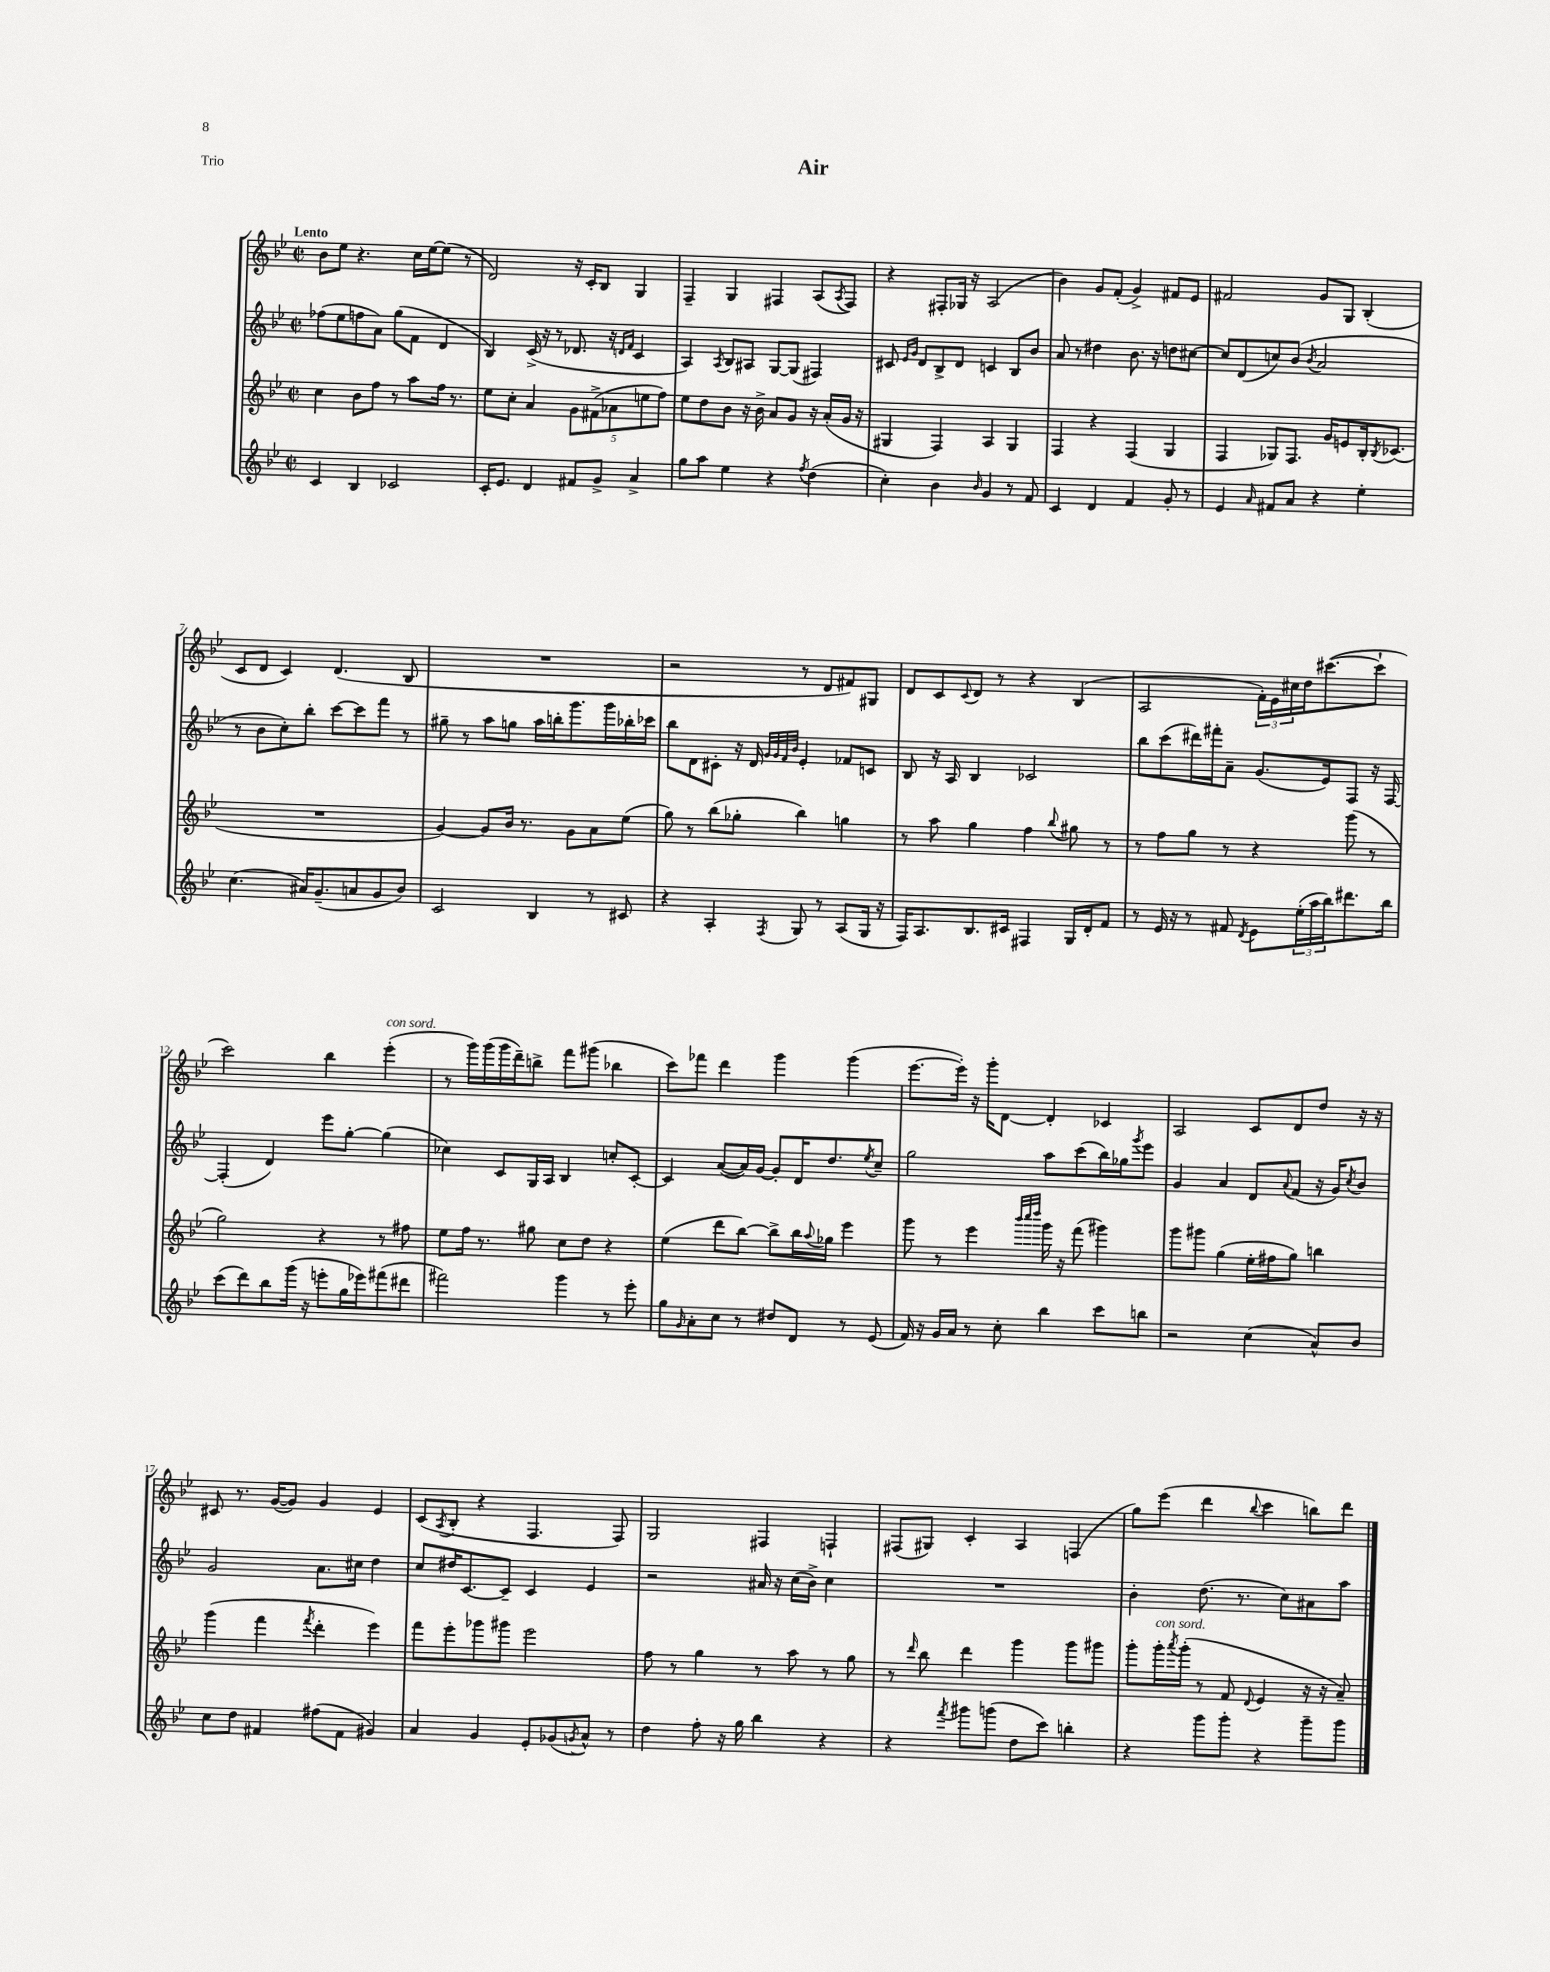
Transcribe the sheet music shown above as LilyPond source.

\header { title = "Air" piece = "Trio" }
<<
\new StaffGroup <<
\new Staff = "s0" {
    \clef treble \key bes \major \defaultTimeSignature \time 2/2 \tempo "Lento"
    bes'8 ees''8 r4. c''16 ees''16~ ees''8( r8 |
    d'2) r16 c'16-. bes8 g4 |
    f4-- g4 fis4 a8( \acciaccatura { a8 } fis8) |
    r4 fis8-. ges16 r16 a2( |
    bes'4) g'8 f'8-.( g'4->) fis'8 ees'8 |
    fis'2 g'8 g8 bes4-.( |
    c'8 d'8 c'4) d'4.( bes8 |
    R1 |
    r2 r8 d'8 fis'8) gis8 |
    d'8 c'8 \appoggiatura { c'8 } d'8 r8 r4 bes4( |
    a2 \tuplet 3/2 { f'16-.) ees'16 cis''16 } d''16 cis'''8.~( cis'''8-! |
    c'''2) bes''4 ees'''4-.^\markup { \italic "con sord." }( |
    r8 g'''16) g'''16( g'''16 d'''16--) b''8-> f'''8 gis'''8( bes''4 |
    c'''8) fes'''8 d'''4 g'''4 g'''4( |
    ees'''8.~ ees'''16-.) r16 g'''16-. d'8~ d'4-. ces'4 |
    a2 c'8 d'8 d''8 r16 r16 |
    cis'8 r8. g'16~( g'8) g'4 ees'4 |
    c'8( \acciaccatura { a8 } bes8-. r4 f4. f8) |
    g2 fis4 f4-! |
    fis8( gis8) c'4-. a4 f4( |
    g''8) ees'''8( d'''4 \appoggiatura { bes''8 } c'''4 b''8) d'''8 \bar "|." |
}
\new Staff = "s1" {
    \clef treble \key bes \major \defaultTimeSignature \time 2/2
    fes''8( ees''8 f''8 a'8) g''8( f'8 d'4 |
    bes4) c'16->( r16 r8 des'8. r16 \grace { d'16 f'16 } c'4 |
    a4) \acciaccatura { a8 } bes8 ais8 g8~ g8( fis4) |
    cis'8 \grace { ees'16 g'16 } d'8 bes8-> d'8 c'4 bes8 bes'8 |
    a'8 r8 dis''4 bes'8. r16 d''8 cis''8~ |
    cis''8 d'8( c''8) bes'8( \acciaccatura { bes'8 } a'2 |
    r8 bes'8 c''8-.) bes''8-. c'''8~ c'''8 f'''8 r8 |
    gis''8-- r8 a''8 g''8 a''16 b''16-. g'''8. g'''16 bes''16-. ces'''16 |
    bes''8 d'8 cis'8-. r16 d'16 \grace { g'32 g'32 f'32 bes'32 } ees'4-. fes'8 c'8 |
    bes8 r16 a16 bes4 ces'2 |
    bes''8 c'''8( dis'''16) fis'''16-. a'8-- g'8.( ees'16) f8 r16 f16~ |
    f4-.( d'4) ees'''8 g''8~-. g''4( |
    ces''4) c'8 g16 a16 bes4 c''8-. c'8~-. |
    c'4 a'8~( a'16) g'16~ g'8-. d'16 d''8. \acciaccatura { ees''8 } c''8-- |
    g''2 a''8 c'''8( bes''16) ges''16 \acciaccatura { g'''8 } ees'''8 |
    g'4 a'4 d'8 \appoggiatura { a'8 } f'8( r16 g'16) \acciaccatura { c''8 } bes'8 |
    g'2 a'8. cis''16 d''4 |
    c''8 dis''16 c'8.~ c'8-- c'4 ees'4 |
    r2 ais'16 r16 c''16( bes'16->) c''4 |
    R1 |
    bes'4-. d''8.( r8. c''8) ais'8 a''8 \bar "|." |
}
\new Staff = "s2" {
    \clef treble \key bes \major \defaultTimeSignature \time 2/2
    c''4 bes'8 f''8 r8 a''8 f''16 r8. |
    ees''8 c''8-. a'4 \tuplet 5/4 { g'8 fis'8->( aes'8 e''8 f''8) } |
    ees''8 d''8 bes'8 r16 bes'16-> a'8 g'8 r16 a'16-.( g'16 r16 |
    gis4 f4) a4 gis4 |
    f4 r4 f4( g4 |
    f4 ges8) f8. g'16 e'8 bes16-. \acciaccatura { bes8 } ces'8.( |
    R1 |
    g'4~) g'8 bes'16 r8. g'8 a'8 ees''8( |
    g''8) r8 bes''8( ges''8-. bes''4) g''4 |
    r8 a''8 g''4 f''4 \appoggiatura { bes''8 } gis''8 r8 |
    r8 f''8 g''8 r8 r4 g'''8( r8 |
    g''2) r4 r8 fis''8 |
    ees''8 f''16 r8. gis''8 c''8 d''8 r4 |
    ees''4( d'''8 bes''8~) bes''8-> bes''16 \appoggiatura { a''8 } ges''16 ees'''4 |
    g'''8 r8 ees'''4 \grace { bes'''32 c''''32 d''''32 } g'''16 r16 f'''8( gis'''4) |
    g'''8 gis'''8 g''4( ees''16-. fis''16 g''8) b''4 |
    g'''4( f'''4 \acciaccatura { f'''8 } d'''4-. ees'''4) |
    f'''8 ees'''8-. ges'''8 gis'''8 ees'''2 |
    f''8 r8 g''4 r8 a''8 r8 g''8 |
    r8 \grace { d'''16 } bes''8 d'''4 g'''4 g'''8 gis'''8 |
    g'''8-. g'''16-.^\markup { \italic "con sord." } \acciaccatura { a'''8 } g'''16-.( r8 f'8 \appoggiatura { d'8 } ees'4 r16 r16 a'8--) \bar "|." |
}
\new Staff = "s3" {
    \clef treble \key bes \major \defaultTimeSignature \time 2/2
    c'4 bes4 ces'2 |
    c'16-. ees'8. d'4 fis'8 g'8-> a'4-> |
    g''8 a''8 ees''4 r4 \acciaccatura { f''8 } d''4( |
    c''4-.) bes'4 \grace { bes'16 } g'4 r8 f'8 |
    c'4 d'4 f'4 g'8-. r8 |
    ees'4 \grace { a'16 } fis'8 a'8 r4 ees''4-. |
    c''4.( ais'16) g'8.--( a'8 g'8 bes'8) |
    c'2 bes4 r8 cis'8 |
    r4 a4-. \acciaccatura { f8 } g8 r8 a8( g16 r16 |
    f16) a8. bes8. cis'16 fis4 g16 d'16-. f'8 |
    r8 ees'16 r16 r8 fis'8 \acciaccatura { d'8 } ees'8 \tuplet 3/2 { ees''16-.( a''16 bes''16) } dis'''8. bes''16 |
    c'''8( d'''8) bes''8 g'''16( r16 e'''8-. g''16 ees'''16) fis'''8( dis'''8 |
    fis'''2) g'''4 r8 ees'''8-. |
    g''8 \grace { g'16 } a'8-. c''8 r8 dis''8 d'8 r8 ees'8( |
    f'16) r16 g'16 a'16 r8 c''8-. bes''4 c'''8 b''8 |
    r2 c''4( a'8-^) bes'8 |
    c''8 d''8 fis'4 fis''8( fis'8 gis'4) |
    a'4 g'4 ees'8-. ges'8( \acciaccatura { g'8 } a'8-^) r8 |
    d''4 f''8-. r16 g''16 bes''4 r4 |
    r4 \acciaccatura { f'''8 } gis'''8 g'''8( d''8 c'''8) b''4-. |
    r4 g'''8 g'''8-. r4 g'''8-- g'''8 \bar "|." |
}
>>
>>
